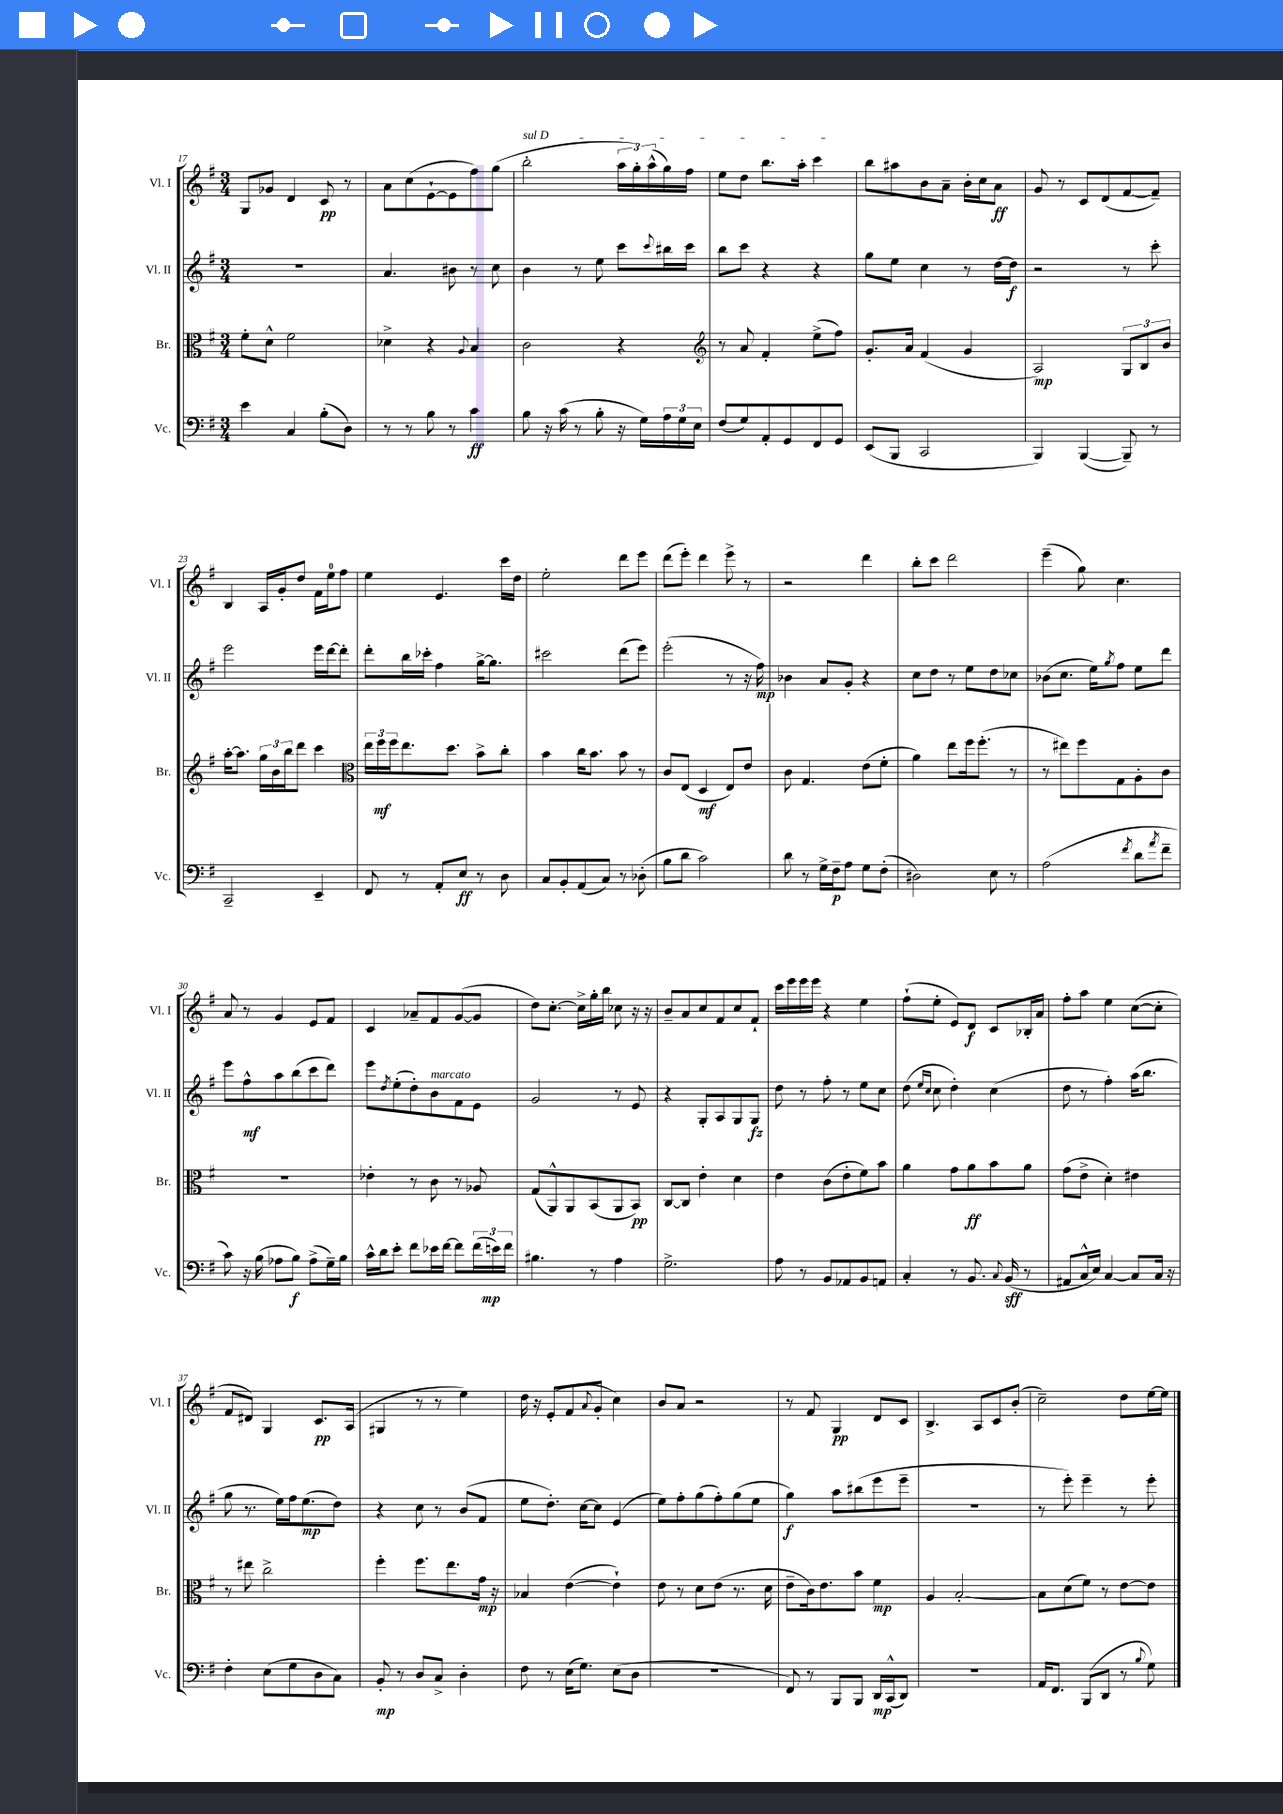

**kern	**dynam	**kern	**dynam	**kern	**dynam	**kern	**dynam
*part4	*part4	*part3	*part3	*part2	*part2	*part1	*part1
*staff4	*staff4	*staff3	*staff3	*staff2	*staff2	*staff1	*staff1
*I"Vc.	*	*I"Br.	*	*I"Vl. II	*	*I"Vl. I	*
*I'Vc.	*	*I'Br.	*	*I'Vl. II	*	*I'Vl. I	*
*clefF4	*	*clefC3	*	*clefG2	*	*clefG2	*
*k[f#]	*	*k[f#]	*	*k[f#]	*	*k[f#]	*
*M3/4	*	*M3/4	*	*M3/4	*	*M3/4	*
=17	=17	=17	=17	=17	=17	=17	=17
4e\	.	8f#'\L	.	2.r	.	8G/L	.
.	.	8d^^\J	.	.	.	8g-X/J	.
4C/	.	2f#\	.	.	.	4d/	.
(8B'\L	.	.	.	.	.	8c/	pp
8D\J)	.	.	.	.	.	8r	.
=18	=18	=18	=18	=18	=18	=18	=18
8r	.	4d-X^\	.	4.a/	.	8a\L	.
8r	.	.	.	.	.	(8cc\	.
8B\	.	4r	.	.	.	[8e`\	.
8r	.	.	.	8b#X\	.	8e\]	.
.	.	8qqA/	.	.	.	.	.
4c\	ff	4B/	.	8r	.	8ff#\)	.
.	.	.	.	8cc\	.	(8gg\J	.
=19	=19	=19	=19	=19	=19	=19	=19
!	!	!	!	!	!	!LO:TX:a:i:t=sul D	!
8B\	.	2c\	.	4b\	.	2bb'\	.
16r	.	.	.	.	.	.	.
(16c\	.	.	.	.	.	.	.
8r	.	.	.	8r	.	.	.
8B'\	.	.	.	8ee\	.	.	.
16r	.	4r	.	8ccc\L	.	24aa\LL	.
.	.	.	.	.	.	24gg'\)	.
16G\LL)	.	.	.	.	.	.	.
.	.	.	.	.	.	(24aa^^\	.
.	.	.	.	8qqccc/	.	.	.
24A\	.	.	.	16bb#X\L	.	16gg\)	.
24G\	.	.	.	.	.	.	.
.	.	.	.	16ccc\JJ	.	16ff#\JJ	.
24E\JJ	.	.	.	.	.	.	.
=20	=20	=20	=20	=20	=20	=20	=20
*	*	*clefG2	*	*	*	*	*
(8F#/L	.	8r	.	8bb\L	.	8ee\L	.
8G/)	.	8a/	.	8ccc\J	.	8dd\J	.
8AA'/	.	4f#'/	.	4r	.	8.bb\L	.
8GG/	.	.	.	.	.	.	.
.	.	.	.	.	.	16aa'\Jk	.
8FF#/	.	(8ee^\L	.	4r	.	4ccc\	.
8GG/J	.	8ff#\J)	.	.	.	.	.
=21	=21	=21	=21	=21	=21	=21	=21
(8EE/L	.	8.g'/L	.	8gg\L	.	8bb\L	.
8BBB/J	.	.	.	8ee\J	.	8aa#X\	.
.	.	16a/Jk	.	.	.	.	.
2CC/	.	(4f#/	.	4cc\	.	8b\	.
.	.	.	.	.	.	8a~\J	.
.	.	4g/	.	8r	.	16b'\LL	.
.	.	.	.	.	.	16cc\J	.
.	.	.	.	[16dd\LL	.	8a\J	ff
.	.	.	.	16dd\JJ]	f	.	.
=22	=22	=22	=22	=22	=22	=22	=22
4BBB/)	.	2A/)	mp	2r	.	8g/	.
.	.	.	.	.	.	8r	.
([4BBB/	.	.	.	.	.	8c/L	.
.	.	.	.	.	.	(8d/	.
8BBB~/])	.	12G/L	.	8r	.	[8f#/	.
.	.	12B/	.	.	.	.	.
8r	.	.	.	8ccc'\	.	8f#~/J])	.
.	.	12b/J	.	.	.	.	.
!!LO:LB:g=z
=23	=23	=23	=23	=23	=23	=23	=23
2CC~/	.	[16aa'\KL	.	2eee\	.	4B/	.
.	.	8.aa\J]	.	.	.	.	.
.	.	24gg\LL	.	.	.	16A/LL	.
.	.	24b\	.	.	.	.	.
.	.	.	.	.	.	16g'/J	.
.	.	24bb\J	.	.	.	.	.
.	.	8ddd\J	.	.	.	8dd/J	.
4EE~/	.	4ccc\	.	16eee\LL	.	16f#\LL	.
.	.	.	.	[16ddd\J	.	16ee\J	.
.	.	.	.	8ddd'\J]	.	8ff#\J	.
=24	=24	=24	=24	=24	=24	=24	=24
*	*	*clefC3	*	*	*	*	*
8FF#/	.	24ee\LL	.	8ddd'\L	.	4ee\	.
.	.	24ff#\	mf	.	.	.	.
.	.	24ff#\J	.	.	.	.	.
8r	.	8.ee\	.	16bb\L	.	.	.
.	.	.	.	16ccc-X'\JJ	.	.	.
8AA'/L	.	.	.	4ff#\	.	4.e/	.
.	.	8.dd\J	.	.	.	.	.
8E/J	ff	.	.	.	.	.	.
8r	.	8b^\L	.	[16gg^\KL	.	.	.
.	.	.	.	8.gg\J]	.	.	.
8D\	.	8cc'\J	.	.	.	16ccc\LL	.
.	.	.	.	.	.	16dd\JJ	.
=25	=25	=25	=25	=25	=25	=25	=25
8C/L	.	4b\	.	2ccc#X\	.	2ee'\	.
8BB'/	.	.	.	.	.	.	.
(8AA/	.	16cc\KL	.	.	.	.	.
.	.	8.b\J	.	.	.	.	.
8C/J)	.	.	.	.	.	.	.
8r	.	8b\	.	(8ddd\L	.	8ddd\L	.
(8D-X'\	.	8r	.	8eee\J)	.	8eee\J	.
=26	=26	=26	=26	=26	=26	=26	=26
8B\L	.	8c/L	.	(2eee'\	.	(8ddd\L	.
8d\J	.	(8E/J	.	.	.	8eee'\J)	.
2c\)	.	4D/	mf	.	.	4ddd\	.
.	.	8E/L)	.	8r	.	8eee^\	.
.	.	8e/J	.	16r	.	8r	.
.	.	.	.	16ff#\)	mp	.	.
=27	=27	=27	=27	=27	=27	=27	=27
8d\	.	8c\	.	4b-X\	.	2r	.
8r	.	4.G/	.	.	.	.	.
16G^\LL	.	.	.	8a/L	.	.	.
16F#~\J	p	.	.	.	.	.	.
8A\J	.	.	.	8g'/J	.	.	.
8G\L	.	(8e\L	.	4r	.	4ddd\	.
(8F#'\J	.	8f#'\J	.	.	.	.	.
=28	=28	=28	=28	=28	=28	=28	=28
2D#X\)	.	4a\)	.	8cc\L	.	8bb'\L	.
.	.	.	.	8dd\J	.	8ccc\J	.
.	.	8ee\L	.	8r	.	2ddd\	.
.	.	16ff#\k	.	8ee\L	.	.	.
.	.	(8.ff#'\J	.	.	.	.	.
8E\	.	.	.	8dd\	.	.	.
8r	.	8r	.	8cc-X\J	.	.	.
=29	=29	=29	=29	=29	=29	=29	=29
(2A\	.	8r	.	(8b-X\L	.	(4eee~\	.
.	.	8ee#X\L)	.	8.cc\J	.	.	.
.	.	8ff#\	.	.	.	8gg\)	.
.	.	.	.	16ee\KL)	.	.	.
.	.	.	.	8qgg/	.	.	.
.	.	8G\	.	8ff#\J	.	4.cc\	.
8qf#/	.	.	.	.	.	.	.
8d\L	.	8A'\	.	8ee\L	.	.	.
8qa/	.	.	.	.	.	.	.
8f#~\J	.	8c\J	.	8ddd\J	.	.	.
!!LO:LB:g=z
=30	=30	=30	=30	=30	=30	=30	=30
8c\)	.	2.r	.	8eee\L	.	8a/	.
16r	.	.	.	8ff#^^\	mf	8r	.
(16B\	.	.	.	.	.	.	.
8A-X\L	.	.	.	8aa\	.	4g/	.
8B\J)	f	.	.	(8bb\	.	.	.
(8A-^\L	.	.	.	8ccc\	.	8e/L	.
16G~\L)	.	.	.	8ddd\J)	.	8f#/J	.
16B\JJ	.	.	.	.	.	.	.
=31	=31	=31	=31	=31	=31	=31	=31
16c^^\LL	.	4e-X'\	.	8eee\L	.	4c/	.
16d\J	.	.	.	.	.	.	.
.	.	.	.	8qdd/	.	.	.
8e'\J	.	.	.	(8ee'\	.	.	.
8f#\L	.	8r	.	8dd'\)	.	8a-X~/L	.
!	!	!	!	!LO:TX:a:i:t=marcato	!	!	!
16e-X\L	.	8c\	.	8b\	.	8f#/	.
[16f#\JJ	.	.	.	.	.	.	.
8f#\L]	.	8r	.	8f#\	.	([8g/	.
(24f#\L	.	8A-X/	.	8e\J	.	8g/J]	.
24en\)	mp	.	.	.	.	.	.
24f#\JJ	.	.	.	.	.	.	.
=32	=32	=32	=32	=32	=32	=32	=32
4.B#X\	.	(8G/L	.	2g/	.	8dd\L)	.
.	.	8AA^^/)	.	.	.	[8.cc'\J	.
.	.	8AA/	.	.	.	.	.
.	.	.	.	.	.	16cc^\LL]	.
8r	.	(8BB/	.	.	.	16gg'\	.
.	.	.	.	.	.	16bb\JJ	.
4A\	.	8AA/	.	8r	.	8cc-X\	.
.	.	8BB/J)	pp	8e/	.	16r	.
.	.	.	.	.	.	16r	.
=33	=33	=33	=33	=33	=33	=33	=33
2.G^\	.	[8C/L	.	4r	.	8b~/L	.
.	.	8C/J]	.	.	.	8a/	.
.	.	4e'\	.	8G'/L	.	8cc/	.
.	.	.	.	8A/	.	8f#/	.
.	.	4d\	.	8G/	.	8cc/	.
.	.	.	.	8G/J	fz	8f#`/J	.
=34	=34	=34	=34	=34	=34	=34	=34
8A\	.	4e\	.	8dd\	.	16ccc\LL	.
.	.	.	.	.	.	16eee\	.
8r	.	.	.	8r	.	16eee\	.
.	.	.	.	.	.	16eee\JJ	.
8BB/L	.	(8c\L	.	8ff#'\	.	4r	.
8AA-X/	.	8e'\	.	8r	.	.	.
8BB/	.	8f#\)	.	8ee\L	.	4ee\	.
8AAn/J	.	8b\J	.	8cc\J	.	.	.
=35	=35	=35	=35	=35	=35	=35	=35
4C'/	.	4a\	.	(8dd\	.	(8ff#`\L	.
.	.	.	.	16qqee/LL	.	.	.
.	.	.	.	16qqcc/JJ	.	.	.
.	.	.	.	8cc\	.	8ee'\J	.
8r	.	8g\L	.	4dd'\)	.	8e/L)	.
8.BB/	.	8a\	ff	.	.	8d/J	f
.	.	8b\	.	(4cc\	.	8c/L	.
8qqC/	.	.	.	.	.	.	.
(16BB/	sff	.	.	.	.	.	.
8r	.	8a\J	.	.	.	16B-X'/L	.
.	.	.	.	.	.	16a/JJ	.
=36	=36	=36	=36	=36	=36	=36	=36
8AA#X/L	.	(8g\L	.	8dd\	.	8ff#'\L	.
16C^^/L	.	8e^\J	.	8r	.	8aa\J	.
16E/JJ)	.	.	.	.	.	.	.
[4C/	.	4d'\)	.	4ff#'\)	.	4ee\	.
8C/L]	.	4e#X\	.	(16aa\KL	.	([8cc\L	.
.	.	.	.	8.bb\J	.	.	.
16C/Jk	.	.	.	.	.	8cc'\J]	.
16r	.	.	.	.	.	.	.
!!LO:LB:g=z
=37	=37	=37	=37	=37	=37	=37	=37
4F#'\	.	8r	.	8gg\	.	8f#/L	.
.	.	8ee#X\	.	8.r	.	8d#X/J)	.
(8E\L	.	2cc^\	.	.	.	4G/	.
.	.	.	.	16ee\LL)	.	.	.
8G\	.	.	.	16ff#\J	.	.	.
.	.	.	.	(8.ee\	mp	.	.
8D\	.	.	.	.	.	8.c/L	pp
8C\J)	.	.	.	8dd\J)	.	.	.
.	.	.	.	.	.	(16A/Jk	.
=38	=38	=38	=38	=38	=38	=38	=38
8BB'/	mp	4ff#'\	.	4r	.	4G#X/	.
8r	.	.	.	.	.	.	.
8D/L	.	8.ff#\L	.	8cc\	.	8r	.
8C^/J	.	.	.	8r	.	8r	.
.	.	8.ee\	.	.	.	.	.
4D'\	.	.	.	(8b/L	.	4ee\)	.
.	.	16g\Jk	mp	8f#/J	.	.	.
.	.	16r	.	.	.	.	.
=39	=39	=39	=39	=39	=39	=39	=39
8F#\	.	4B-X/	.	8ee\L	.	16dd\	.
.	.	.	.	.	.	16r	.
8r	.	.	.	8.dd'\J)	.	(8e'/L	.
(16E\KL	.	([4e\	.	.	.	8f#/	.
8.G\J)	.	.	.	[16cc\KL	.	.	.
.	.	.	.	.	.	8qqa/	.
.	.	.	.	8cc\J]	.	8g'/J	.
(8E\L	.	4e`\])	.	(4e/	.	4cc\)	.
8D\J	.	.	.	.	.	.	.
=40	=40	=40	=40	=40	=40	=40	=40
2.r	.	8e\	.	8ee\L)	.	8b/L	.
.	.	8r	.	8ff#'\	.	8a/J	.
.	.	8d\L	.	(8gg\	.	2r	.
.	.	(8e\J	.	8ff#'\)	.	.	.
.	.	8.r	.	(8gg\	.	.	.
.	.	.	.	8ee\J	.	.	.
.	.	16d\	.	.	.	.	.
=41	=41	=41	=41	=41	=41	=41	=41
8FF#/)	.	8e~\L	.	4gg\)	f	8r	.
8r	.	16c\k)	.	.	.	8f#/	.
.	.	8.e\	.	.	.	.	.
8BBB/L	.	.	.	8aa\L	.	4G/	pp
8BBB/J	.	8b\J	.	(8bb#X\	.	.	.
16DD/LL	mp	4f#\	mp	8eee\	.	8d/L	.
(16CC^^/J	.	.	.	.	.	.	.
8DD/J)	.	.	.	8eee~\J	.	8c/J	.
=42	=42	=42	=42	=42	=42	=42	=42
2.r	.	4A/	.	2.r	.	4.B^/	.
.	.	[2B'/	.	.	.	.	.
.	.	.	.	.	.	8A/L	.
.	.	.	.	.	.	8c/	.
.	.	.	.	.	.	(8b'/J	.
=43	=43	=43	=43	=43	=43	=43	=43
16AA/KL	.	8B\L]	.	8r	.	2cc~\)	.
8.FF#/J	.	.	.	.	.	.	.
.	.	(8d\	.	8eee'\)	.	.	.
(8BBB/L	.	8f#\J)	.	4eee~\	.	.	.
8DD/J	.	8r	.	.	.	.	.
8r	.	[8e\L	.	8r	.	8dd\L	.
8qqB/	.	.	.	.	.	.	.
8G\)	.	8e\J]	.	8eee'\	.	[16ee\L	.
.	.	.	.	.	.	16ee\JJ]	.
==	==	==	==	==	==	==	==
*-	*-	*-	*-	*-	*-	*-	*-
